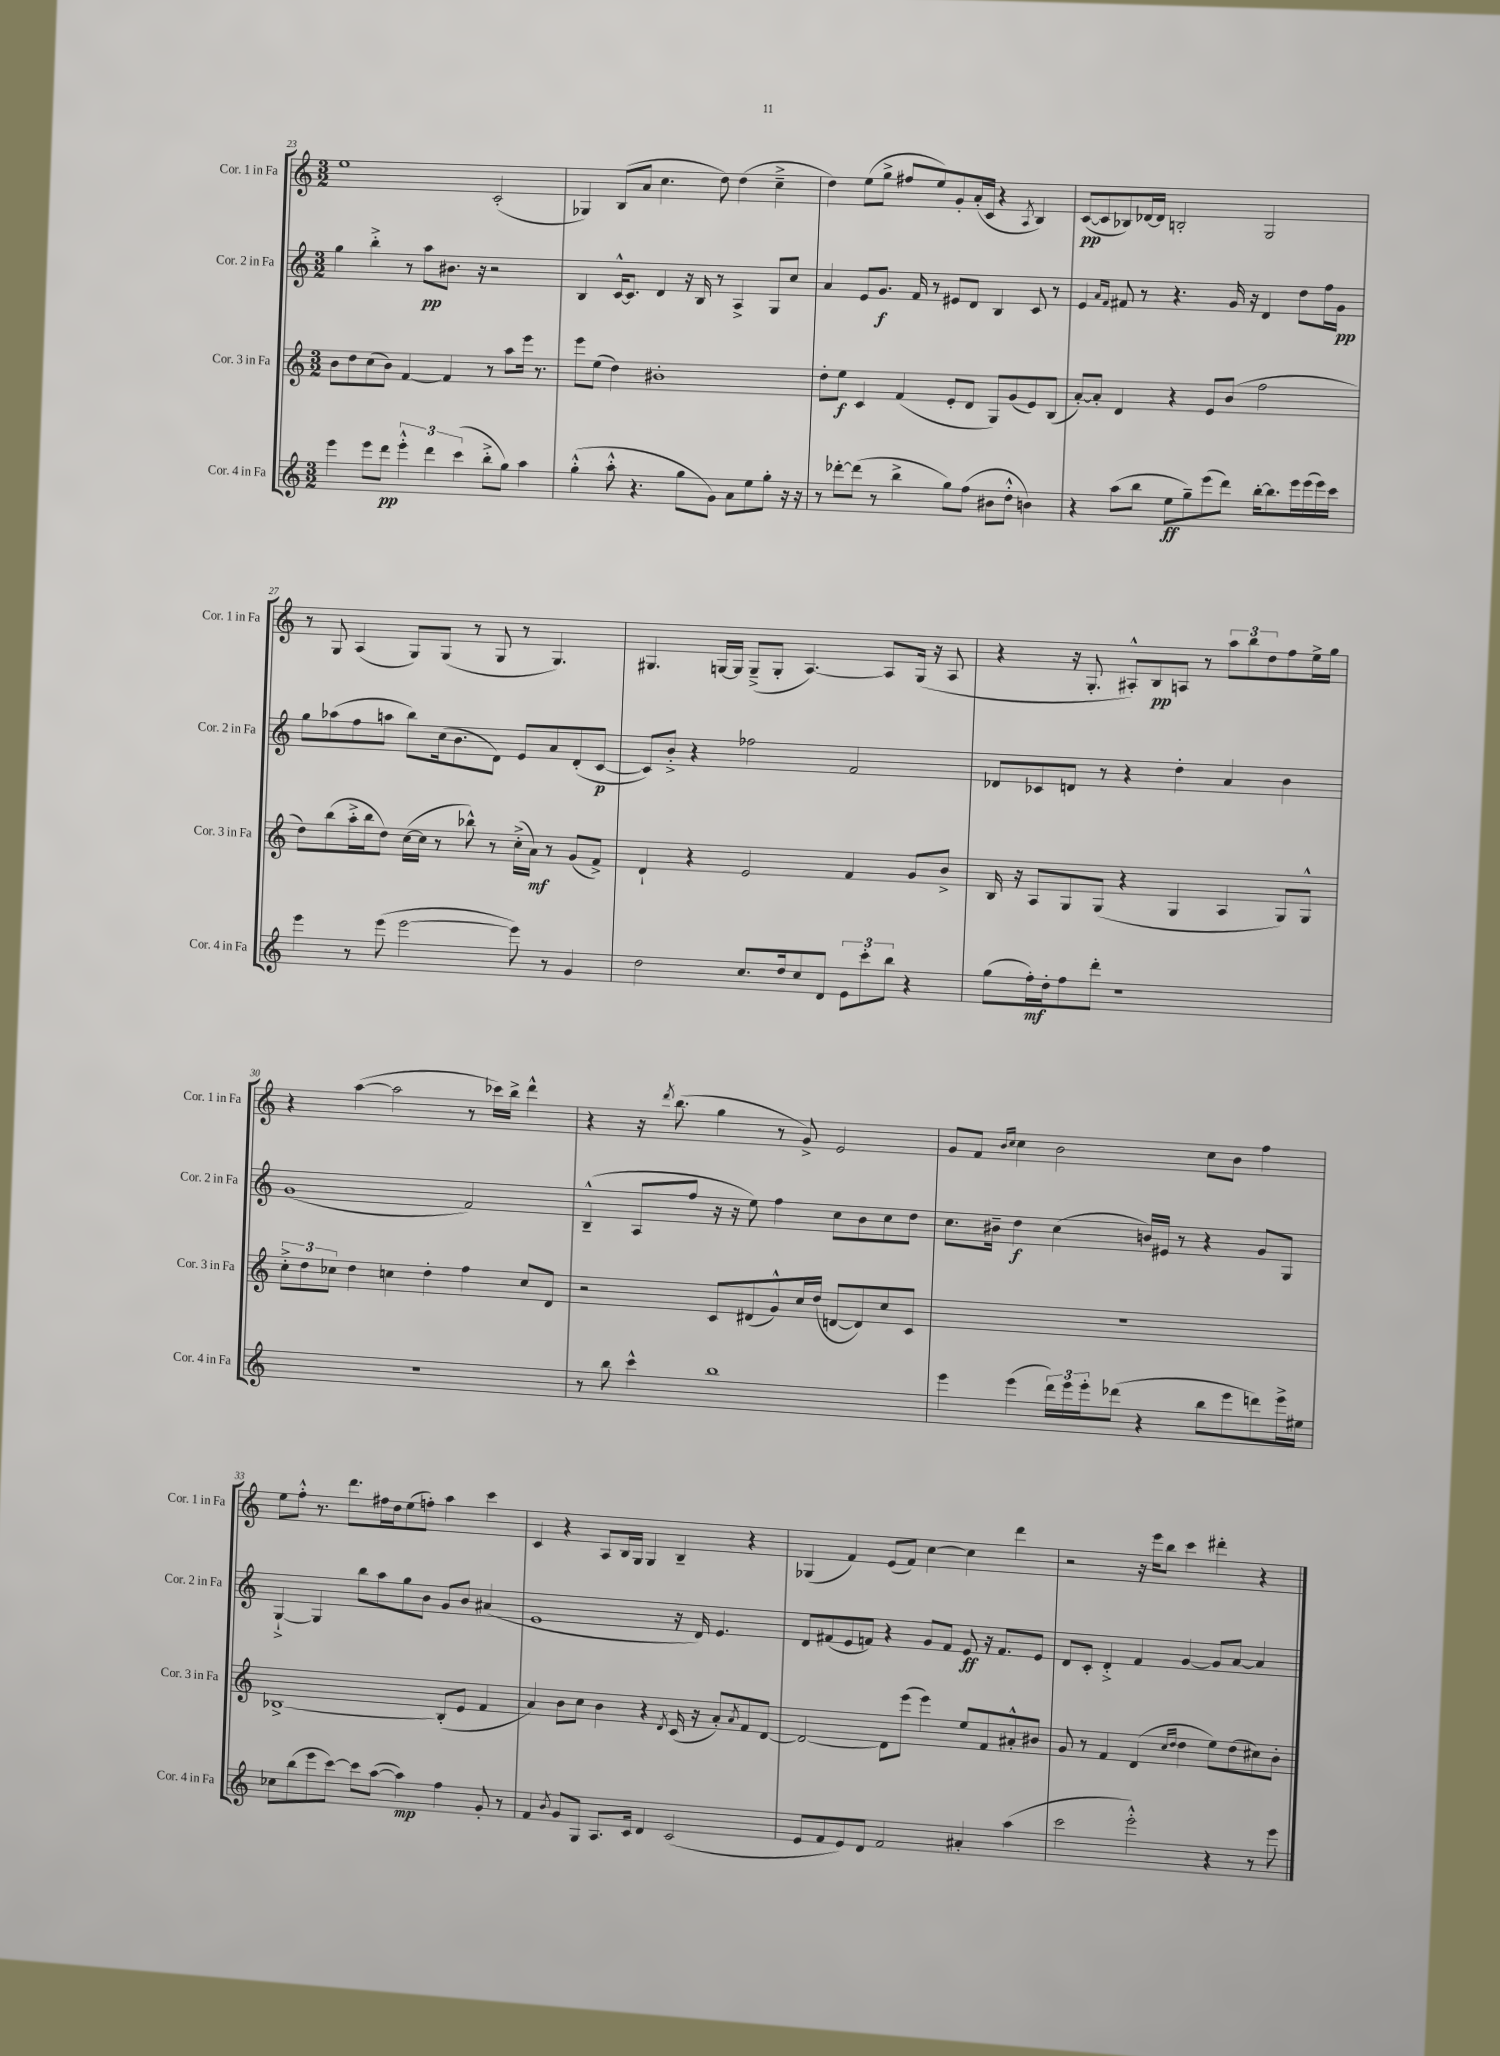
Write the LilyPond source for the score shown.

<<
\new StaffGroup <<
\new Staff = "s0" \with { instrumentName = "Cor. 1 in Fa" shortInstrumentName = "Cor. 1 in Fa" } {
    \clef treble \key c \major \numericTimeSignature \time 3/2
    e''1 c'2-.( |
    ges4) b8( a'8 c''4. d''8) d''4( c''4---> |
    d''4) e''8( g''8-> fis''8 e''8) g'8-. a'16-.( c'16 r4 \acciaccatura { a8 } b4) |
    c'8~\pp( c'8 bes8) des'16~ des'16 b2-. g2 |
    r8 g8 a4( g8) g8( r8 g8 r8 g4.) |
    gis4. g16~ g16 g8--->( g8-. a4.~) a8 g16( r16 a8 |
    r4 r16 g8.-. ais8-.-^) b8\pp a8 r8 \tuplet 3/2 { a''8 b''8 d''8 } f''8 e''16-> g''16 |
    r4 a''4~( a''2 r8 ces'''16) b''16-> d'''4-^ |
    r4 r16 \acciaccatura { d'''8 } b''8.( g''4 r8 g'8->) e'2 |
    g'8 f'8 \grace { b'16 c''16 } c''4 b'2 c''8 b'8 f''4 |
    e''8 f''8-.-^ r8. d'''8. fis''16 d''16 e''8( f''8-.) a''4 c'''4 |
    c'4 r4 a8 b16 g16 g4 b4-- r4 |
    ges4( f'4) e'8( f'8) c''4~ c''4 d'''4 |
    r2 r16 e'''16 b''8 c'''4 dis'''4-. r4 \bar "|." |
}
\new Staff = "s1" \with { instrumentName = "Cor. 2 in Fa" shortInstrumentName = "Cor. 2 in Fa" } {
    \clef treble \key c \major \numericTimeSignature \time 3/2
    g''4 b''4-.-> r8 a''8\pp bis'8. r16 r2 |
    b4 c'16~-^ c'8. d'4 r16 b16 r8 a4-> g8 c''8 |
    a'4 e'8 g'8.\f f'16 r8 eis'8 d'8 b4 c'8 r8 |
    e'4 \grace { a'16 f'16 } fis'8 r8 r4. g'16 r16 d'4 d''8 f''16 g'16\pp |
    g''8 aes''8( f''8 a''8 b''8) c''16( b'8. d'8) e'8 a'8 d'8-.( c'8~\p |
    c'8) b'8-.-> r4 fes''2 f'2 |
    des'8 ces'8 d'8 r8 r4 d''4-. a'4 b'4 |
    g'1( f'2) |
    b4---^( a8 f''8 r16 r16 e''8) f''4 c''8 b'8 c''8 d''8 |
    c''8. bis'16-- d''4\f c''4( b'16) eis'16 r8 r4 g'8 g8 |
    g4~-!-> g4 b''8 a''8 g''8 b'8 g'8 b'8 ais'4( |
    e'1 r16 d'16) e'4. |
    d'8 fis'8( e'8 f'8) r4 g'8 f'8 e'8\ff r16 f'8. e'8 |
    d'8 c'8-. d'4-.-> f'4 g'4~ g'8 a'8~ a'4 \bar "|." |
}
\new Staff = "s2" \with { instrumentName = "Cor. 3 in Fa" shortInstrumentName = "Cor. 3 in Fa" } {
    \clef treble \key c \major \numericTimeSignature \time 3/2
    b'8 d''8 c''8( b'8) f'4~ f'4 r8 a''8 e'''16 r8. |
    e'''8 e''8( d''4) bis'1-. |
    d''8-. e''8\f c'4 f'4( e'8-. d'8 g8) g'8( e'8) b8( |
    a'8~-.) a'8-. d'4 r4 e'8 b'8( f''2 |
    d''8) b''8( a''16-.-> b''16 d''8) c''16~( c''16 r8 bes''8-^) r8 c''16-.->( a'16\mf) r8 g'8( f'8->) |
    d'4-! r4 e'2 f'4 g'8 b'8-> |
    b16 r16 a8 g8 g8( r4 g4 a4 g8) g8-^ |
    \tuplet 3/2 { c''8-.-> d''8 ces''8 } d''4 c''4 d''4-. f''4 c''8 d'8 |
    r2 c'8 dis'8( g'8-^) c''16 d''16( d'8~ d'8) c''8 c'8 |
    R1. |
    bes1~-> bes8-.( e'8 f'4 |
    a'4) b'8 c''8 b'4 r4 \acciaccatura { d'8 } c'16( r16 a'8-.) \acciaccatura { a'8 } f'8 d'8~ |
    d'2~ d'8 e'''8( e'''4) e''8 f'8 ais'8-.-^ bis'8 |
    g'8 r8 f'4 d'4( \grace { c''16 d''16 } d''4 e''8) d''8( cis''8) b'8-. \bar "|." |
}
\new Staff = "s3" \with { instrumentName = "Cor. 4 in Fa" shortInstrumentName = "Cor. 4 in Fa" } {
    \clef treble \key c \major \numericTimeSignature \time 3/2
    e'''4 e'''8 d'''8\pp \tuplet 3/2 { e'''4-.-^ d'''4 c'''4( } b''8-.-> g''8) a''4 |
    g''4-.-^( a''8-.-^ r4. g''8 g'8) a'8 e''8 g''8-. r16 r16 |
    r8 des'''8~-. des'''8( r8 b''4-> g''8) f''8( bis'8 d''8-.-^ b'4) |
    r4 a''8( b''8 e''8\ff g''8--) e'''8( d'''8) b''16~-. b''8. e'''16 e'''16( e'''16) c'''16 |
    e'''4 r8 e'''8( e'''2~ e'''8) r8 g'4 |
    d''2 c''8. d''16 c''8 d'8 \tuplet 3/2 { e'8 c'''8-. b''8 } r4 |
    g''8( f''16-.\mf) d''16-. f''8 d'''8-. r1 |
    R1. |
    r8 b''8 c'''4-^ b''1 |
    e'''4 e'''4( \tuplet 3/2 { d'''16) e'''16 e'''16-. } des'''8( r4 b''8 e'''8 d'''8) e'''16-> eis''16 |
    ces''8 b''8( e'''8 c'''8~) c'''8 a''8~( a''4\mp) f''4 g'8-. r8 |
    f'4 \acciaccatura { b'8 } g'8 g8 a8. c'16 d'4 c'2( |
    e'8 f'8 e'8) d'8 f'2 ais'4-. a''4( |
    c'''2 e'''2-.-^) r4 r8 e'''8 \bar "|." |
}
>>
>>
\layout { \context { \Score currentBarNumber = #23 } }
